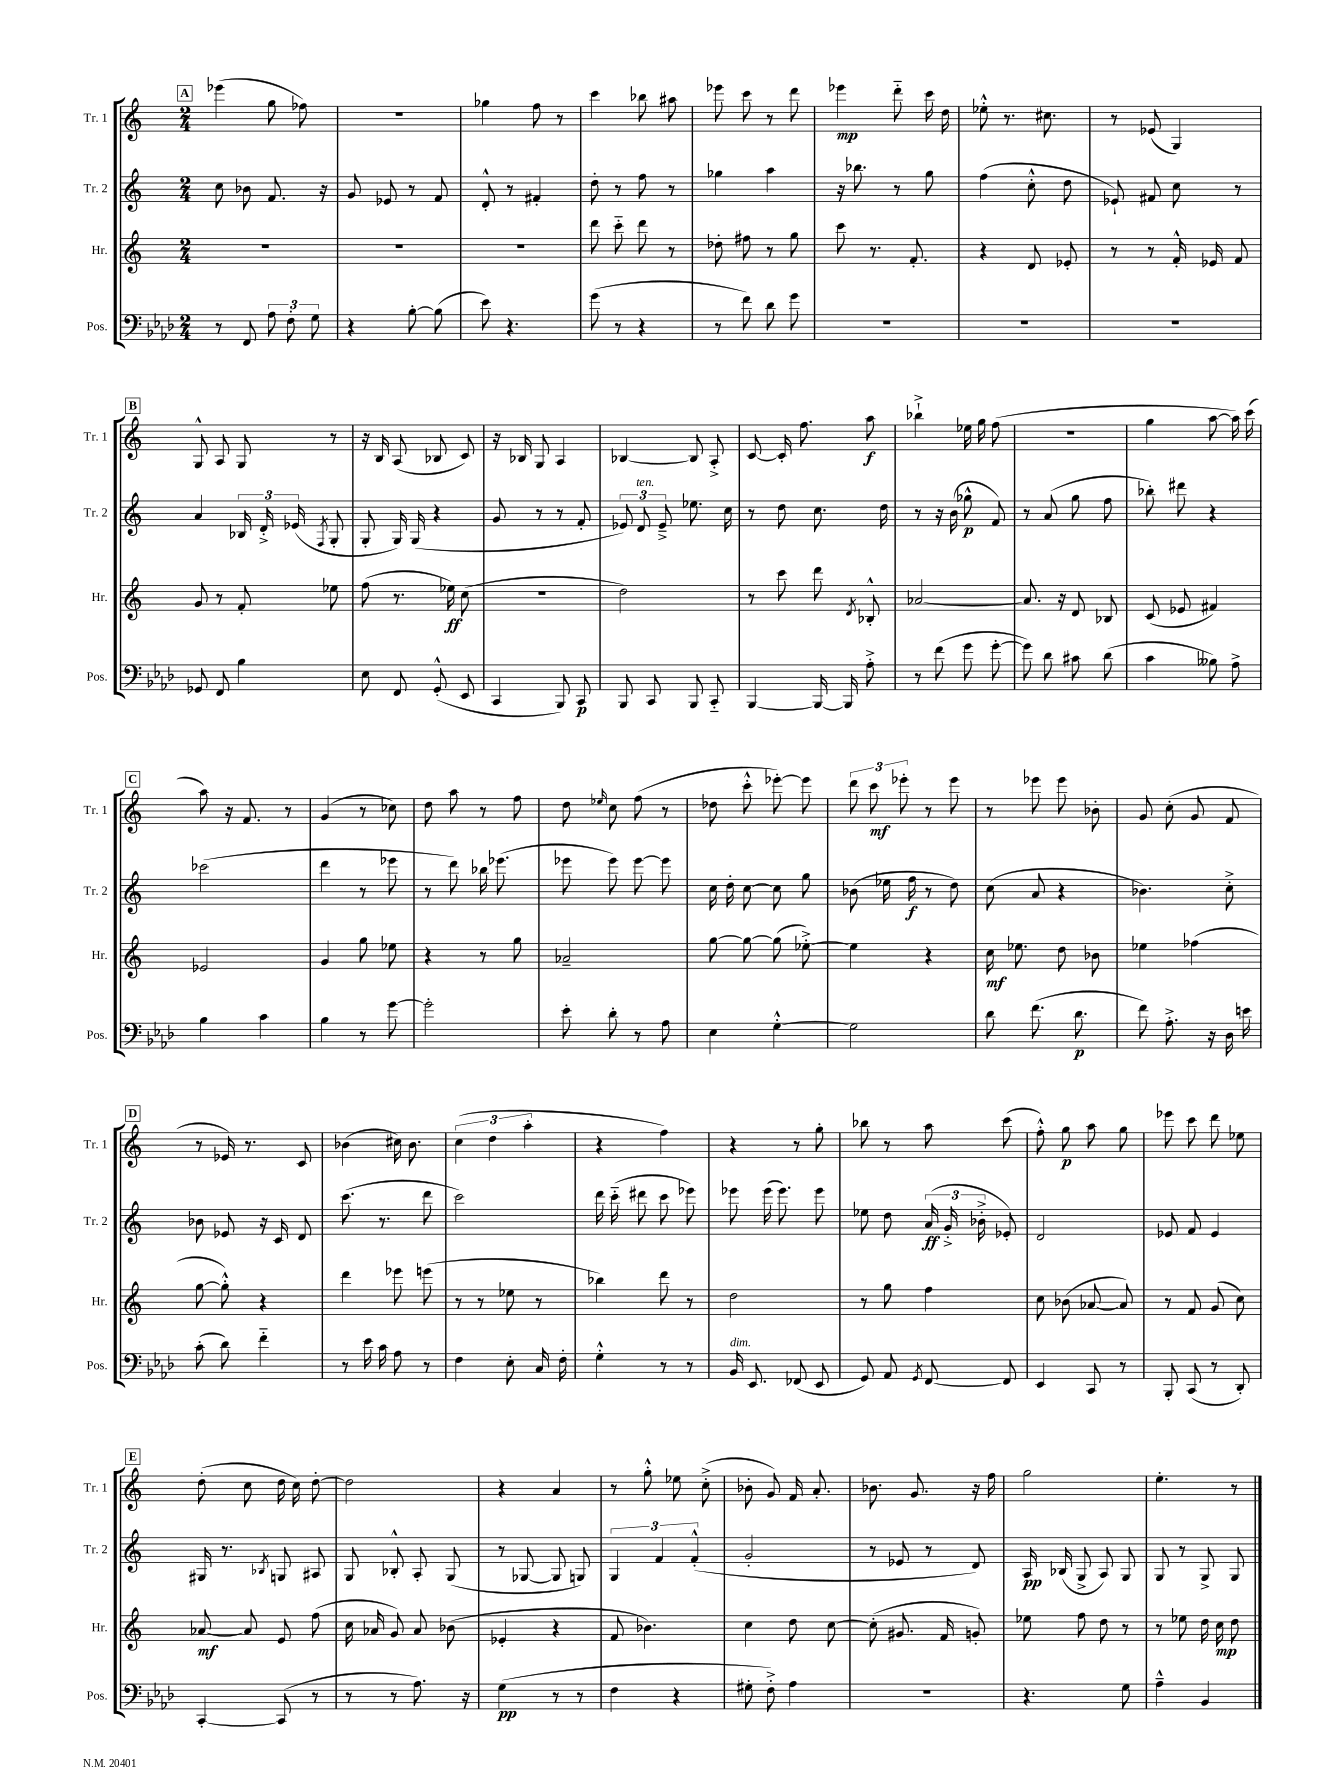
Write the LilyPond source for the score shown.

<<
\new StaffGroup <<
\new Staff = "s0" \with { instrumentName = "Tr. 1" shortInstrumentName = "Tr. 1" } {
    \clef treble \key c \major \numericTimeSignature \time 2/4
    \autoBeamOff \mark \markup { \box "A" } ees'''4( g''8 fes''8) |
    r2 |
    ges''4 f''8 r8 |
    c'''4 bes''8 ais''8 |
    ees'''8 c'''8 r8 d'''8 |
    ees'''4\mp d'''8-_ c'''16 d''16 |
    ees''8-.-^ r8. cis''8. |
    r8 ees'8( g4) |
    \mark \markup { \box "B" } g8-^ a8 g8 r8 |
    r16 b16 a8( bes8 c'8) |
    r16 bes16 g8 a4 |
    bes4~ bes8 a8-.-> |
    c'8~ c'16-. f''8. a''8\f |
    bes''4-!-> ees''16 g''16 f''8( |
    R2 |
    g''4 a''8~ a''16) c'''16( |
    \mark \markup { \box "C" } a''8) r16 f'8. r8 |
    g'4( r8 ces''8) |
    d''8 a''8 r8 f''8 |
    d''8 \grace { ees''16 } c''8 f''8( r8 |
    des''8 c'''8-.-^ ees'''8~-.) ees'''8 |
    \tuplet 3/2 { d'''8 c'''8\mf ees'''8-. } r8 ees'''8 |
    r8 ees'''8 ees'''8 bes'8-. |
    g'8 c''8-.( g'8 f'8 |
    \mark \markup { \box "D" } r8 ees'16) r8. c'8 |
    bes'4( cis''16) bes'8. |
    \tuplet 3/2 { c''4( d''4 a''4-. } |
    r4 f''4) |
    r4 r8 g''8-. |
    bes''8 r8 a''8 c'''8( |
    f''8-.-^) g''8\p a''8 g''8 |
    ees'''8 c'''8 d'''8 ees''8 |
    \mark \markup { \box "E" } d''8-.( c''8 d''16 c''16) d''8~-. |
    d''2 |
    r4 a'4 |
    r8 g''8-.-^ ees''8 c''8-.->( |
    bes'8-. g'8) f'16 a'8.-. |
    bes'8. g'8. r16 f''16 |
    g''2 |
    e''4.-. r8 \bar "|." |
}
\new Staff = "s1" \with { instrumentName = "Tr. 2" shortInstrumentName = "Tr. 2" } {
    \clef treble \key c \major \numericTimeSignature \time 2/4
    \autoBeamOff \mark \markup { \box "A" } c''8 bes'8 f'8. r16 |
    g'8 ees'8 r8 f'8 |
    d'8-.-^ r8 fis'4-. |
    d''8-. r8 f''8 r8 |
    ges''4 a''4 |
    r16 bes''8. r8 g''8 |
    f''4( c''8-.-^ d''8 |
    ees'8-!) fis'8 c''8 r8 |
    \mark \markup { \box "B" } a'4 \tuplet 3/2 { bes16 d'16-.-> ees'16( } \acciaccatura { f8 } g8-. |
    g8-. g16) g16( r4 |
    g'8 r8 r8 f'8-. |
    \tuplet 3/2 { ees'8) d'8^\markup { \italic "ten." } ees'8---> } ees''8. c''16 |
    r8 d''8 c''8. d''16 |
    r8 r16 b'16( ges''8-^\p f'8) |
    r8 a'8( g''8 f''8 |
    bes''8-.) dis'''8 r4 |
    \mark \markup { \box "C" } ces'''2( |
    d'''4 r8 ees'''8 |
    r8 d'''8) bes''16 ees'''8.( |
    ees'''8 ees'''8) ees'''8~ ees'''8 |
    c''16 d''16-. c''8~ c''8 g''8 |
    bes'8( ees''16 f''16\f r8 d''8) |
    c''8( a'8 r4 |
    bes'4.) c''8-.-> |
    \mark \markup { \box "D" } bes'8 ees'8 r16 c'16 d'8 |
    c'''8.( r8. d'''8 |
    c'''2) |
    d'''16 c'''16-_( dis'''8 c'''8 ees'''8) |
    ees'''8 ees'''16( ees'''8.) ees'''8 |
    ees''8 d''8 \tuplet 3/2 { a'16\ff( g'16-.-> bes'16-.-> } ees'8-.) |
    d'2 |
    ees'8 f'8 ees'4 |
    \mark \markup { \box "E" } gis16 r8. \acciaccatura { bes8 } g8 ais8 |
    g8 bes8-.-^ a8-. g8( |
    r8 ges8~ ges8 g8) |
    \tuplet 3/2 { g4 f'4 f'4-.-^( } |
    g'2-. |
    r8 ees'8 r8 d'8) |
    a16\pp bes16( g8-> a8) g8 |
    g8 r8 g8-> g8 \bar "|." |
}
\new Staff = "s2" \with { instrumentName = "Hr." shortInstrumentName = "Hr." } {
    \clef treble \key c \major \numericTimeSignature \time 2/4
    \autoBeamOff \mark \markup { \box "A" } R2 |
    R2 |
    R2 |
    d'''8 c'''8-_ d'''8 r8 |
    des''8-. fis''8 r8 g''8 |
    c'''8 r8. f'8.-. |
    r4 d'8 ees'8-. |
    r8 r8 f'16-.-^ ees'16 f'8 |
    \mark \markup { \box "B" } g'8 r8 f'8-. ees''8 |
    f''8( r8. ees''16\ff) c''8( |
    R2 |
    d''2) |
    r8 c'''8 d'''8 \acciaccatura { d'8 } bes8-.-^ |
    aes'2~ |
    aes'8. r16 d'8 bes8 |
    c'8( ees'8 fis'4) |
    \mark \markup { \box "C" } ees'2 |
    g'4 g''8 ees''8 |
    r4 r8 g''8 |
    aes'2-- |
    g''8~ g''8~ g''8( ees''8~-.->) |
    ees''4 r4 |
    c''16\mf ees''8. d''8 bes'8 |
    ees''4 fes''4( |
    \mark \markup { \box "D" } g''8~ g''8-.-^) r4 |
    d'''4 ees'''8 e'''8( |
    r8 r8 ees''8 r8 |
    bes''4) d'''8 r8 |
    d''2 |
    r8 g''8 f''4 |
    c''8 bes'8( aes'8~ aes'8) |
    r8 f'8 g'8( c''8) |
    \mark \markup { \box "E" } aes'8~\mf aes'8 e'8 f''8( |
    c''16 aes'16 g'8) aes'8 bes'8( |
    ees'4-. r4 |
    f'8 bes'4.) |
    c''4 d''8 c''8~ |
    c''8-.( gis'8. f'16 g'8-.) |
    ees''8 f''8 d''8 r8 |
    r8 ees''8 d''16 c''16\mp d''8 \bar "|." |
}
\new Staff = "s3" \with { instrumentName = "Pos." shortInstrumentName = "Pos." } {
    \clef bass \key aes \major \numericTimeSignature \time 2/4
    \autoBeamOff \mark \markup { \box "A" } r8 f,8 \tuplet 3/2 { aes8 f8-. g8 } |
    r4 bes8~-. bes8( |
    ees'8) r4. |
    g'8( r8 r4 |
    r8 f'8) des'8 g'8 |
    R2 |
    R2 |
    R2 |
    \mark \markup { \box "B" } ges,8 f,8 bes4 |
    ees8 f,8 g,8-.-^( ees,8 |
    c,4 bes,,8) c,8\p |
    bes,,8 c,8 bes,,8 c,8-_ |
    bes,,4~ bes,,16~ bes,,16 aes8-.-> |
    r8 f'8( g'8 g'8~-. |
    g'8) des'8 cis'8 des'8( |
    c'4 beses8) aes8-> |
    \mark \markup { \box "C" } bes4 c'4 |
    bes4 r8 g'8~ |
    g'2-. |
    ees'8-. des'8-. r8 aes8 |
    ees4 g4~-.-^ |
    g2 |
    des'8 f'8.( des'8.\p |
    f'8) aes8.-.-> r16 des16 e'16 |
    \mark \markup { \box "D" } c'8-.( des'8) f'4-_ |
    r8 ees'16 c'16 aes8 r8 |
    f4 ees8-. c16 f16-. |
    g4-.-^ r8 r8 |
    bes,16^\markup { \italic "dim." } ees,8. fes,8( ees,8 |
    g,8) aes,8 \acciaccatura { g,8 } f,8~ f,8 |
    ees,4 c,8 r8 |
    bes,,8-. c,8( r8 des,8-.) |
    \mark \markup { \box "E" } c,4~-. c,8( r8 |
    r8 r8 aes8.) r16 |
    g4\pp( r8 r8 |
    f4 r4 |
    gis8-. f8-.->) aes4 |
    r2 |
    r4. g8 |
    aes4---^ bes,4 \bar "|." |
}
>>
>>
